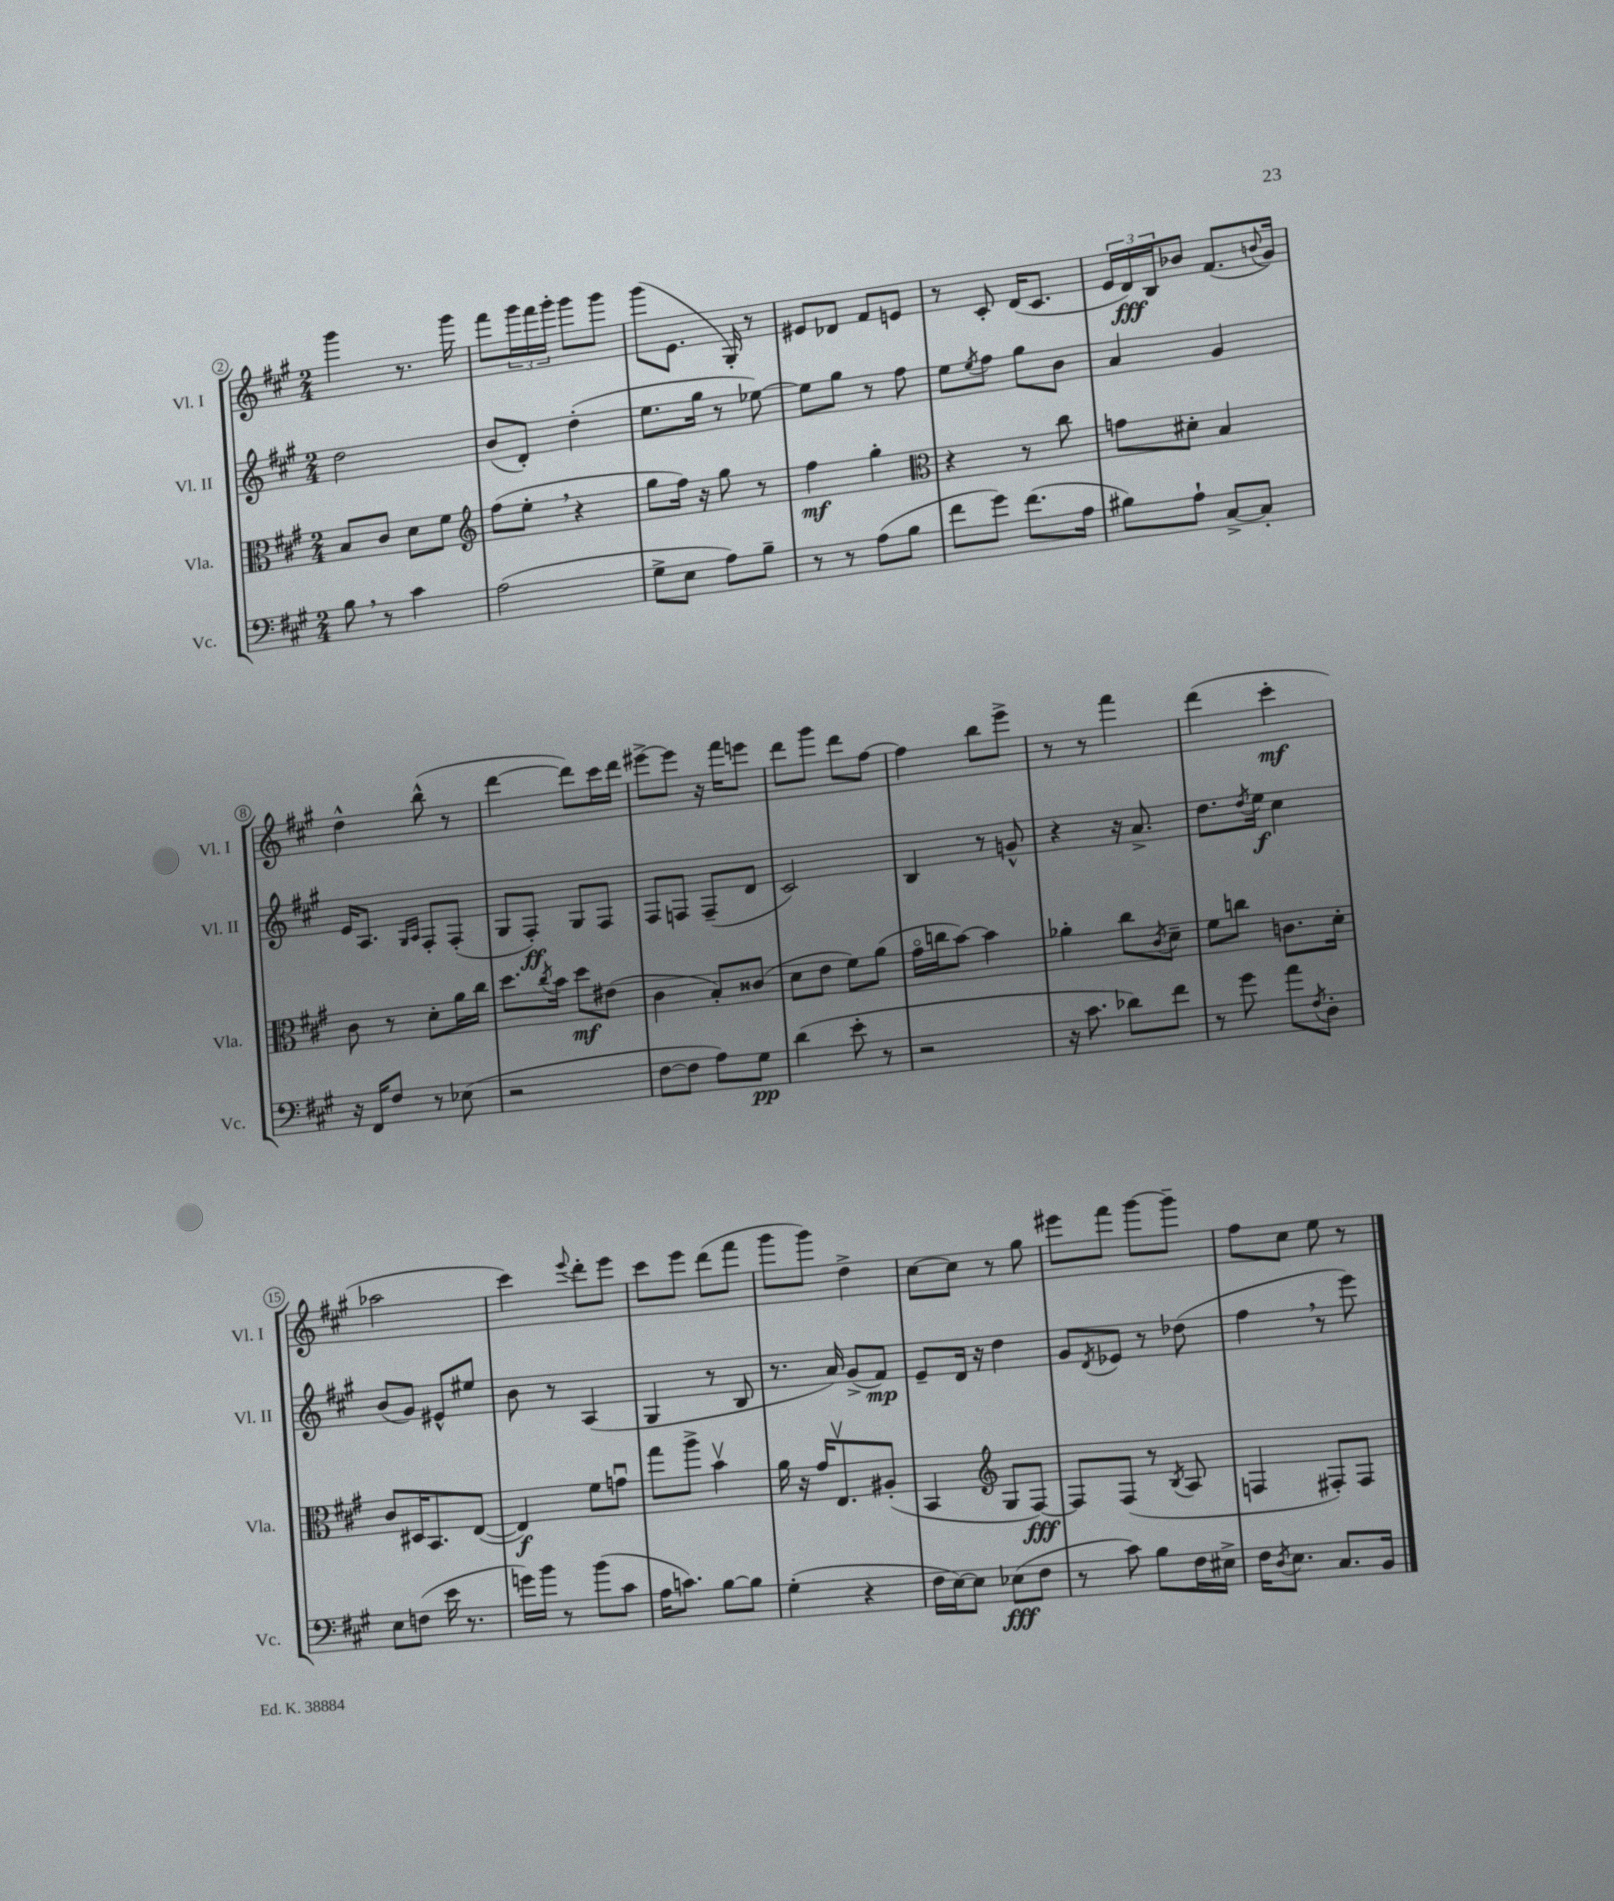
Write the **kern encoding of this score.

**kern	**kern	**kern	**kern
*staff4	*staff3	*staff2	*staff1
*clefF4	*clefC3	*clefG2	*clefG2
*k[f#c#g#]	*k[f#c#g#]	*k[f#c#g#]	*k[f#c#g#]
*M2/4	*M2/4	*M2/4	*M2/4
8B	8B	2dd	4ggg#
8r	8c#	.	.
4c#	8d	.	8.r
.	8f#	.	.
.	.	.	16ggg#
=	=	=	=
*	*clefG2	*	*
(2A	(8ff#	(8b	8fff#
.	8ee'	8d')	24ggg#
.	.	.	24fff#
.	.	.	24ggg#'
.	4r	(4dd'	8ggg#
.	.	.	8ggg#
=	=	=	=
8G#^	8gg#	8.ee	(8ggg#
8E	16ff#)	.	8.e
.	16r	16gg#	.
8A)	8gg#	8r	.
.	.	.	16G#')
8B~	8r	[8ee-)	8r
=	=	=	=
8r	4ff#	8ee-]	8e#
8r	.	8gg#	8d-
(8A	4gg#'	8r	8f#
8B	.	8ff#	8e
=	=	=	=
*	*clefC3	*	*
8f#	4r	8ee	8r
.	.	8qee	.
8g#)	.	8ff#	8c#'
(8.f#	8r	8gg#	(16d
.	.	.	8.c#
.	8cc#	8b	.
16A	.	.	.
=	=	=	=
8B#)	8g	4a	24e
.	.	.	24d)
.	.	.	24B
8A`	8d#'	.	8b-
[8C#^	4B	4g#	(8.f#
8C#']	.	.	.
.	.	.	8qqb
.	.	.	16g#)
=	=	=	=
16r	8c#	16e	4dd^^
16FF#	.	8.A	.
8F#	8r	.	.
.	.	16qqG#	.
.	.	16qqA	.
8r	8d'	8F#'	(8bb^^
(8E-	16a	(8F#'	8r
.	16cc#	.	.
=	=	=	=
2r	8.dd	8G#	[4ddd
.	.	8F#')	.
.	8qcc#	.	.
.	16b	.	.
.	8dd	8G#	8ddd])
.	(8e#	8F#	16ccc#
.	.	.	16ddd
=	=	=	=
[8F#	4c#	8F#	[8eee#^
8F#]	.	8F	8eee#]
8A)	8B')	(8F~	16r
.	.	.	16fff#
8G#	(8c##	8d	8eee
=	=	=	=
(4d	8d	2c#)	8ddd
.	8e	.	8ggg#
8e'	8f#)	.	8ddd
8r	(8a	.	[8ff#
=	=	=	=
2r	16g#o	4B	4ff#]
.	16cc	.	.
.	[8b)	.	.
.	4b]	8r	8bb
.	.	8g^^	8eee^
=	=	=	=
16r	4a-'	4r	8r
8.c#	.	.	.
.	.	.	8r
8d-)	8cc#	16r	4fff#
.	.	8.a^	.
.	8qc#	.	.
8f#	8d~	.	.
=	=	=	=
8r	8f#	8.dd	(4ddd
8g#	8cc	.	.
.	.	8qdd	.
.	.	16ee	.
8a	8.c	4cc#	4ccc#'
8qF#	.	.	.
8D'	.	.	.
.	16d'	.	.
=	=	=	=
8E	8c#	(8b	2aa-
(8F	16D#	8g#)	.
.	8.BB	.	.
16e	.	8e#^^	.
8.r	.	.	.
.	([8E	8ee#	.
=	=	=	=
16g)	4E])	8b	4ccc#)
16b	.	.	.
8r	.	8r	.
.	.	.	8qqeee
(8b	8f#	(4A	8ddd'
8c#	8gu	.	8eee
=	=	=	=
16A	8gg#	4G#	8ccc#
8.c)	.	.	.
.	8aa^	.	8eee
[8B	4bv	8r	(8ddd
8B]	.	8B	8fff#
=	=	=	=
(4G#'	16a	8.r	8ggg#
.	16r	.	.
.	16g#	.	8ggg#)
.	8.Ev	16a)	.
4r	.	(8g#^	4dd^
.	(8A#'	8f#)	.
=	=	=	=
16F#	4BB	8e~	[8cc#
[16E)	.	.	.
8E]	.	16d	8cc#]
.	.	16r	.
*	*clefG2	*	*
(8E-	8G#	4dd	8r
8F#	[8F#)	.	8gg#
=	=	=	=
8r	8F#]	8g#	8eee#
.	.	8qd	.
8c#)	(8F#	8e-	8fff#
8B	8r	8r	[8ggg#
.	8qB	.	.
16F#	8A	(8dd-	8ggg#~]
16E#^	.	.	.
=	=	=	=
16F#	4F	4ff#	8ff#
8qD	.	.	.
8.E	.	.	.
.	.	.	8cc#
8.C#	8F#')	8r	8ee
.	8F#	8eee)	8r
16BB	.	.	.
==	==	==	==
*-	*-	*-	*-
